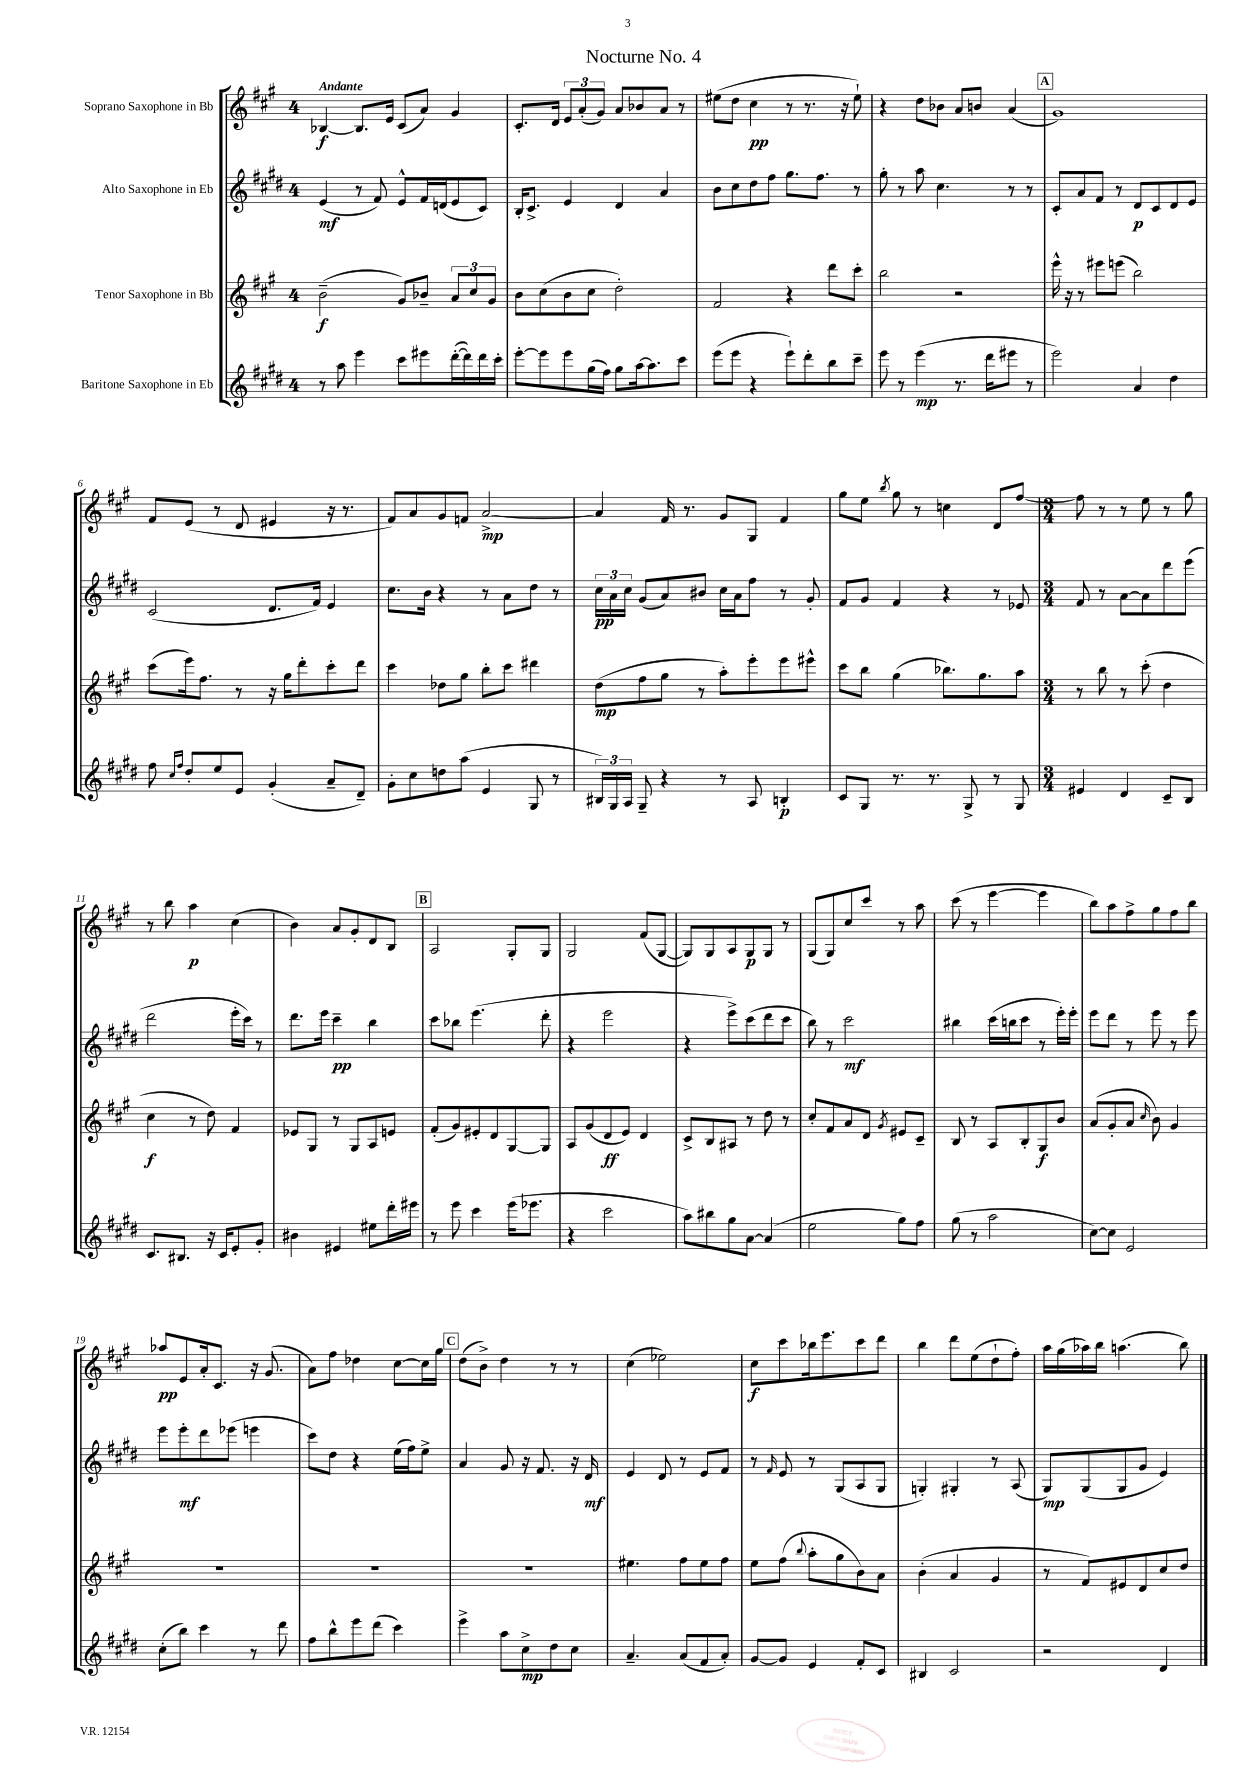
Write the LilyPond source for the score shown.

\header { title = "Nocturne No. 4" }
<<
\new StaffGroup <<
\new Staff = "s0" \with { instrumentName = "Soprano Saxophone in Bb" } {
    \clef treble \key a \major \once \override Staff.TimeSignature.style = #'single-digit \time 4/4 \tempo "Andante"
    \autoBeamOff bes4~\f bes8.[ e'16] cis'8[( a'8]) gis'4 |
    cis'8.[-. d'16] \tuplet 3/2 { e'8[ a'8-.( gis'8]) } a'8[ bes'8 a'8] r8 |
    eis''8[( d''8] cis''4\pp r8 r8. r16 eis''8-!) |
    r4 d''8[ bes'8] a'8[ b'8] a'4( |
    \mark \markup { \box "A" } gis'1) |
    fis'8[ e'8]( r8 d'8 eis'4 r16 r8. |
    fis'8[) a'8 gis'8 f'8] a'2~->\mp |
    a'4 fis'16 r8. gis'8[ gis8] fis'4 |
    gis''8[ e''8] \acciaccatura { b''8 } gis''8 r8 c''4 d'8[ fis''8]~ |
    \numericTimeSignature \time 3/4 fis''8 r8 r8 e''8 r8 gis''8 |
    r8 b''8 a''4\p cis''4( |
    b'4) a'8[ gis'8-. d'8 b8] |
    \mark \markup { \box "B" } a2 gis8[-. gis8] |
    gis2 fis'8[( gis8]~ |
    gis8[) gis8 a8 gis8\p gis8] r8 |
    gis8[( gis8) cis''8 cis'''8] r8 a''8 |
    cis'''8( r8 e'''4~ e'''4 |
    b''8[) a''8 fis''8-> gis''8 fis''8 b''8] |
    aes''8[\pp e'8 a'16-. cis'8.] r16 gis'8.( |
    a'8[) fis''8] des''4 cis''8[~ cis''16 gis''16] |
    \mark \markup { \box "C" } d''8[( b'8]->) d''4 r8 r8 |
    cis''4( ees''2) |
    cis''8[\f cis'''8 bes''16 e'''8. cis'''8 d'''8] |
    b''4 d'''8[ e''8( d''8-! fis''8]-.) |
    a''16[ gis''16( aes''16) b''16] a''4.( b''8) \bar "|." |
}
\new Staff = "s1" \with { instrumentName = "Alto Saxophone in Eb" } {
    \clef treble \key e \major \once \override Staff.TimeSignature.style = #'single-digit \time 4/4
    \autoBeamOff e'4\mf( r8 fis'8) e'8[-^ fis'16 d'16( e'8 cis'8]) |
    b16[-. cis'8.]-> e'4 dis'4 a'4 |
    b'8[ cis''8 dis''8 fis''8] gis''8.[ fis''8.] r8 |
    gis''8-. r8 a''8 cis''4. r8 r8 |
    \mark \markup { \box "A" } cis'8[-. a'8 fis'8] r8 dis'8[\p cis'8 dis'8 e'8] |
    cis'2( dis'8.[ fis'16]) e'4 |
    cis''8.[ b'16] r4 r8 a'8[ dis''8] r8 |
    \tuplet 3/2 { cis''16[\pp a'16 cis''16] } gis'8[( a'8) bis'8] cis''16[ a'16 fis''8] r8 gis'8-. |
    fis'8[ gis'8] fis'4 r4 r8 ees'8 |
    \numericTimeSignature \time 3/4 fis'8 r8 a'8[~ a'8 dis'''8 e'''8]( |
    dis'''2 e'''16[-. cis'''16]) r8 |
    dis'''8.[ e'''16] cis'''4--\pp b''4 |
    \mark \markup { \box "B" } cis'''8[ bes''8] e'''4.( dis'''8-. |
    r4 e'''2 |
    r4 e'''8[->) cis'''8( dis'''8 cis'''8] |
    b''8) r8 cis'''2\mf |
    bis''4 cis'''16[( b''16 cis'''8] r8 e'''16[-.) e'''16]-. |
    e'''8[ dis'''8] r8 e'''8 r8 e'''8 |
    e'''8[ e'''8-.\mf dis'''8 ees'''8]( e'''4 |
    cis'''8[) dis''8] r4 e''16[( fis''16) e''8]-> |
    \mark \markup { \box "C" } a'4 gis'8 r16 fis'8. r16 dis'16\mf |
    e'4 dis'8 r8 e'8[ fis'8] |
    r8 \grace { fis'16 } e'8 r8 gis8[( a8 gis8] |
    g4-.) gis4-. r8 a8( |
    gis8[\mp) gis8( gis8 gis'8] e'4) \bar "|." |
}
\new Staff = "s2" \with { instrumentName = "Tenor Saxophone in Bb" } {
    \clef treble \key a \major \once \override Staff.TimeSignature.style = #'single-digit \time 4/4
    \autoBeamOff b'2--\f( gis'8[) bes'8]-- \tuplet 3/2 { a'8[ cis''8 gis'8] } |
    b'8[ cis''8( b'8 cis''8] d''2-.) |
    fis'2 r4 d'''8[ cis'''8]-. |
    b''2 r2 |
    \mark \markup { \box "A" } e'''16-^ r16 r8 eis'''8[ e'''8]( b''2) |
    cis'''8[( e'''16) fis''8.] r8 r16 gis''16[ d'''8-. cis'''8-. d'''8] |
    cis'''4 des''8[ gis''8] b''8[-. cis'''8] dis'''4 |
    d''8[\mp( fis''8 gis''8] r8 a''8[-.) e'''8-. e'''8 eis'''8]-^ |
    cis'''8[ b''8] gis''4( bes''8.[) gis''8. a''8] |
    \numericTimeSignature \time 3/4 r8 b''8 r8 cis'''8-.( d''4 |
    cis''4\f r8 d''8) fis'4 |
    ees'8[ gis8] r8 gis8[ a8 e'8] |
    \mark \markup { \box "B" } fis'8[-.( gis'8) eis'8-. d'8 gis8~ gis8] |
    a8[ gis'8( d'8\ff e'8]) d'4 |
    cis'8[-> b8 ais8] r8 d''8 r8 |
    cis''8[-. fis'8 a'8 d'8] \acciaccatura { gis'8 } eis'8[ cis'8]-- |
    b8 r8 a8[ b8-. gis8\f b'8] |
    a'8[( gis'8-. a'8] \grace { cis''16 } b'8) gis'4 |
    R2. |
    R2. |
    \mark \markup { \box "C" } R2. |
    eis''4. fis''8[ eis''8 fis''8] |
    e''8[ fis''8]( \appoggiatura { b''8 } a''8[-. gis''8 b'8) a'8] |
    b'4-.( a'4 gis'4 |
    r8 fis'8[) eis'8 d'8 cis''8 d''8] \bar "|." |
}
\new Staff = "s3" \with { instrumentName = "Baritone Saxophone in Eb" } {
    \clef treble \key e \major \once \override Staff.TimeSignature.style = #'single-digit \time 4/4
    \autoBeamOff r8 a''8 e'''4 cis'''8[ eis'''8 dis'''16~-.( dis'''16) dis'''16 cis'''16]-. |
    e'''8[~-. e'''8 e'''8 gis''16( fis''16]) gis''8[ a''16~ a''8. cis'''8] |
    e'''8[( e'''8] r4 e'''8[-!) dis'''8-. b''8 cis'''8]-- |
    e'''8 r8 e'''4\mp( r8. dis'''16[ eis'''8] r8 |
    \mark \markup { \box "A" } e'''2) a'4 dis''4 |
    fis''8 \grace { cis''16[ fis''16] } dis''8[-. e''8 e'8] gis'4-.( a'8[-- dis'8]--) |
    gis'8[-. cis''8 d''8 a''8]( e'4 gis8 r8 |
    \tuplet 3/2 { bis16[) gis16 a16] } gis8-- r4 r8 a8 b4-.\p |
    cis'8[ gis8] r8. r8. gis8-> r8 gis8 |
    \numericTimeSignature \time 3/4 eis'4 dis'4 cis'8[-- b8] |
    cis'8.[ bis8.] r16 cis'16[ e'8-. gis'8]-. |
    bis'4 eis'4 eis''8[ dis'''16-. eis'''16] |
    \mark \markup { \box "B" } r8 e'''8 cis'''4 e'''16[( ees'''8.] |
    r4 cis'''2 |
    a''8[) bis''8 gis''8 a'8]~ a'4( |
    e''2 gis''8[) fis''8] |
    gis''8( r8 a''2 |
    cis''8[~) cis''8] e'2 |
    cis''8[-.( b''8]) cis'''4 r8 dis'''8 |
    fis''8[ b''8-^ e'''8 dis'''8]( cis'''4) |
    \mark \markup { \box "C" } e'''4-> a''8[ cis''8->\mp dis''8 cis''8] |
    a'4.-- a'8[( fis'8 a'8]-.) |
    gis'8[~ gis'8] e'4 fis'8[-. cis'8] |
    bis4 cis'2 |
    r2 dis'4 \bar "|." |
}
>>
>>
